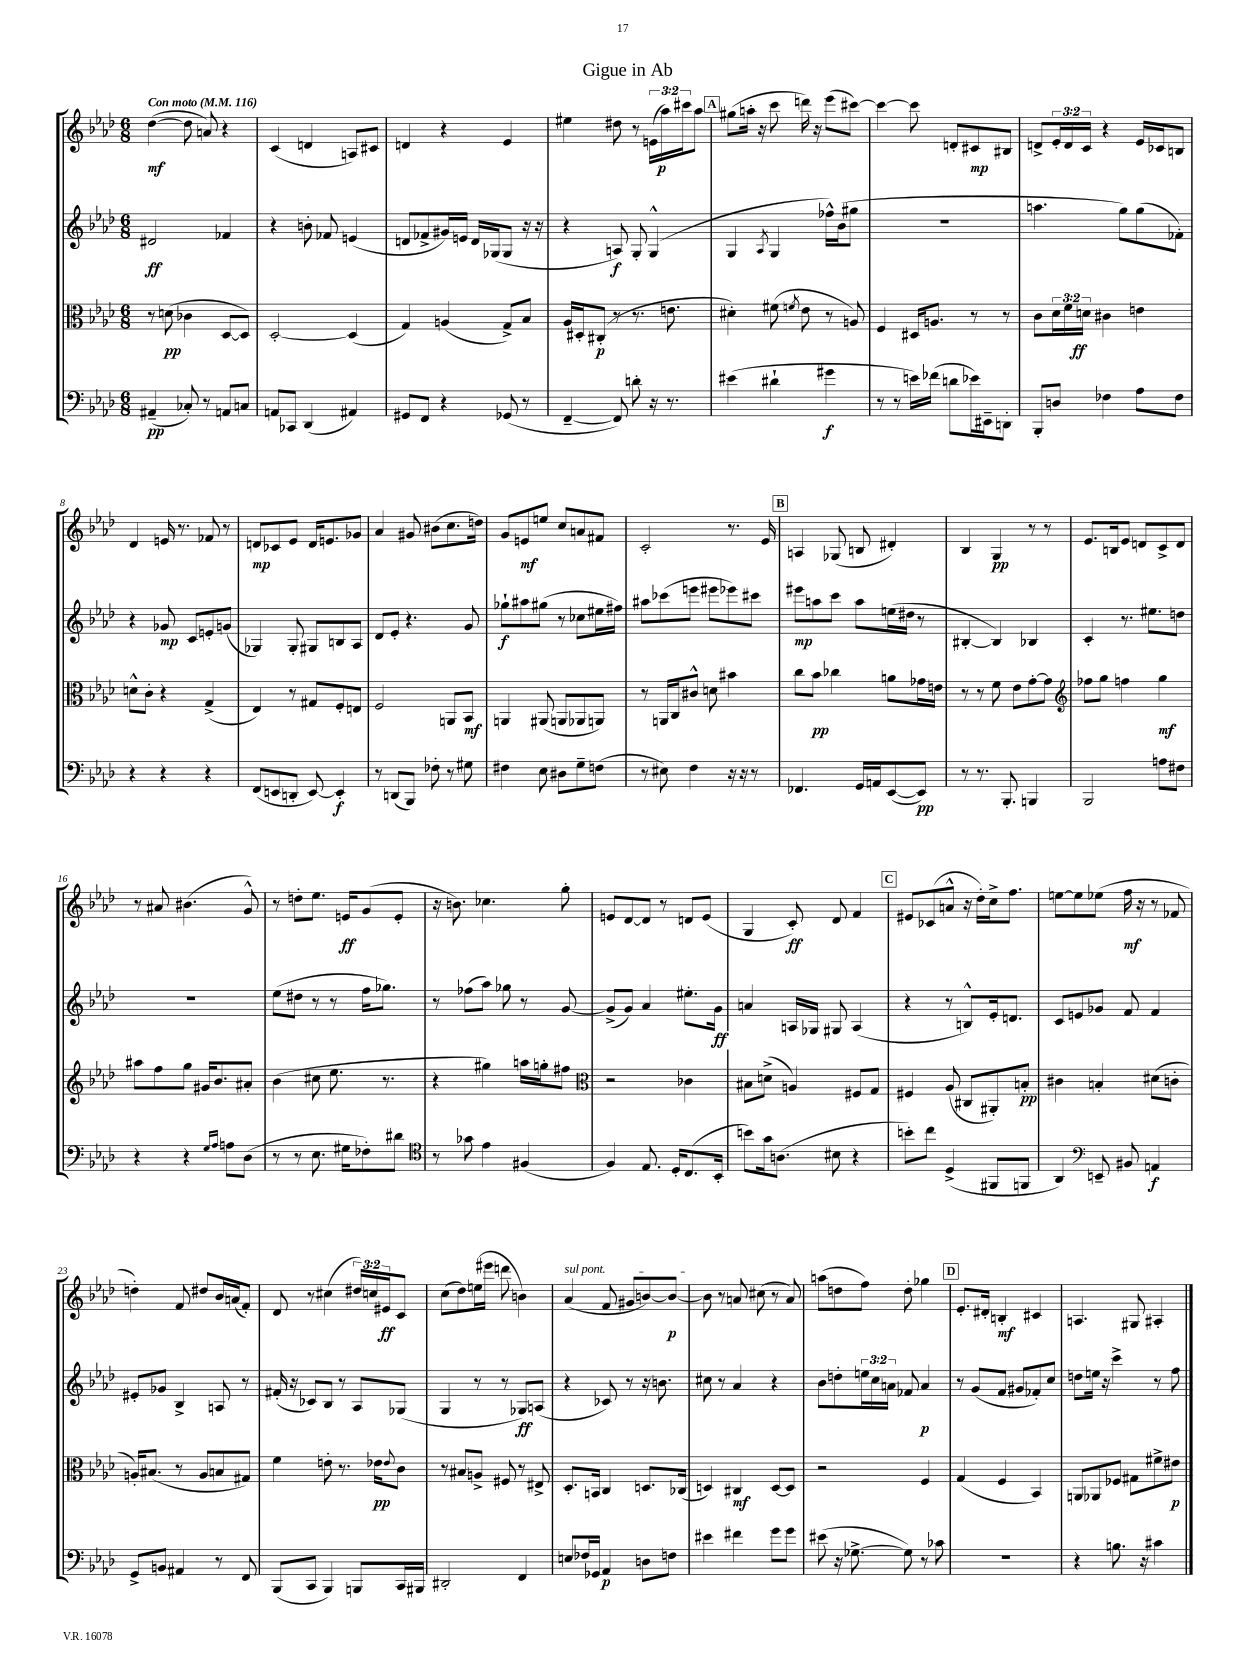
\header { title = "Gigue in Ab" }
<<
\new StaffGroup <<
\new Staff = "s0" {
    \clef treble \key aes \major \numericTimeSignature \time 6/8 \override Staff.TupletNumber.text = #tuplet-number::calc-fraction-text \tempo "Con moto" 4 = 116
    des''4~\mf( des''8 a'8) r4 |
    c'4( d'4 a8) cis'8 |
    d'4 r4 ees'4 |
    eis''4 dis''8 r8 \tuplet 3/2 { e'16( aes''16\p) cis'''16 } aes''8 |
    \mark \markup { \box "A" } gis''8( a''16-. r16 c'''8 d'''16) r16 ees'''8( cis'''8~) |
    cis'''4~ cis'''8 d'8-. cis'8\mp bis8 |
    d'8-> \tuplet 3/2 { ees'16-. d'16 c'16 } r4 ees'16 ces'16 b8 |
    des'4 e'16 r8. fes'8 r8 |
    d'8\mp ces'8 ees'8 d'16 e'8. ges'8 |
    aes'4 gis'8 bis'8( c''8. d''16) |
    g'8 e'8\mf e''8 c''8 a'8 fis'8 |
    c'2-. r8. ees'16 |
    \mark \markup { \box "B" } a4 ges8( b8 dis'4-.) |
    bes4 g4\pp r8 r8 |
    ees'8. b16 ees'8 d'8 c'8-> d'8 |
    r8 ais'8 bis'4.( g'8-^) |
    r8 d''8-. ees''8. e'16\ff g'8( e'8-. |
    r16 b'8.) ces''4. g''8-. |
    e'8 des'8~ des'8 r8 d'8 e'8( |
    g4 c'8-.\ff) des'8 f'4 |
    \mark \markup { \box "C" } eis'8 ces'8( a'8-^ r16 des''16-.) c''16-> f''8. |
    e''8~ e''8 ees''8( f''16\mf r16 r8 fes'8 |
    d''4-.) f'8 dis''8 bes'16 a'16( f'8-.) |
    des'8 r8 cis''4( \tuplet 3/2 { dis''16) c''16 eis'16\ff } c'8 |
    c''8( des''8) e''16( eis'''16 d'''8 b'4) |
    \once \override TextSpanner.bound-details.left.text = \markup { \italic "sul pont." } aes'4\startTextSpan( f'8 gis'8 b'8~) b'8~\p |
    b'8\stopTextSpan r8 a'8 cis''8( r8 a'8) |
    a''8( d''8 f''8) d''8-. ges''4 |
    \mark \markup { \box "D" } ees'8.-. dis'16-. b4-.\mf cis'4 |
    a4. gis8 ais4-. \bar "|." |
}
\new Staff = "s1" {
    \clef treble \key aes \major \numericTimeSignature \time 6/8 \override Staff.TupletNumber.text = #tuplet-number::calc-fraction-text
    dis'2\ff fes'4 |
    r4 b'8-. fes'8 e'4( |
    d'8 fes'8-> gis'16) e'16 d'16 ges16( ges8 r16 r16 |
    r4 a8\f) g8-. g4-^( |
    \mark \markup { \box "A" } g4 \acciaccatura { aes8 } g4 fes''16-^) bes'16( gis''8 |
    R2. |
    a''4. g''8) g''8( fes'8-.) |
    r4 ges'8\mp c'8 e'8-. g'8( |
    ges4) ges8-. gis8 b8 aes8 |
    des'8 ees'8-. r4. g'8 |
    ges''8-!\f ais''8 gis''8( r8 ces''8 eis''16 fis''16) |
    ais''8 ces'''8( e'''8 eis'''8 ees'''8) cis'''8 |
    \mark \markup { \box "B" } eis'''8\mp a''8 c'''8 a''8 e''16( dis''16 r8 |
    bis4~-. bis4) bes4 |
    c'4-. r8. eis''8. d''8 |
    R2. |
    ees''8( dis''8 r8 r8 f''16 ges''8.) |
    r8 fes''8( aes''8) ges''8 r8 g'8~ |
    g'8->( g'8) aes'4 eis''8.-. g'16\ff |
    a'4 a16 ges16 gis8 a4( |
    \mark \markup { \box "C" } r4 r8 b8-^) ees'16-. d'8. |
    c'8 e'8 ges'8 f'8 f'4 |
    eis'8-. ges'8 bes4-> a8 r8 |
    fis'16-.( r16 ces'8) bes8 r8 aes8 ges8( |
    g4 r8 r8 ges8\ff) a8( |
    r4 ces'8) r8 r16 b'8. |
    cis''8 r8 aes'4 r4 |
    bes'8 d''8-. \tuplet 3/2 { e''16 c''16 a'16 } fes'8 a'4\p |
    \mark \markup { \box "D" } r8 g'8( f'8 gis'8 fes'8-.) c''8 |
    d''8 e''16 r16 c'''4-> r8 f''8 \bar "|." |
}
\new Staff = "s2" {
    \clef alto \key aes \major \numericTimeSignature \time 6/8 \override Staff.TupletNumber.text = #tuplet-number::calc-fraction-text
    r8 d'8\pp( ces'4 des8~ des8) |
    des2~-. des4( |
    g4) a4( g8->) bes8 |
    aes16 dis16-. cis8-.\p( r8 r8. e'8. |
    \mark \markup { \box "A" } dis'4-.) fis'8( \acciaccatura { f'8 } ees'8 r8 a8) |
    f4 dis16 a8. r8 r8 |
    c'8 \tuplet 3/2 { des'16 f'16 d'16\ff } cis'4 e'4 |
    d'8-^ c'8-. r4 g4->( |
    ees4) r8 gis8 f8-. e8 |
    f2 a,8 bes,8\mf |
    a,4 ais,8( a,8 aes,8 a,8) |
    r8 a,16 c16 cis'8-^ d'8 bis'4 |
    \mark \markup { \box "B" } c''8 bes'8\pp ces''4 a'8 ges'16 e'16 |
    r8 r8 f'8 ees'8 g'8~-. g'8 |
    \clef treble fes''8 g''8 f''4 g''4\mf |
    ais''8 f''8 g''8 gis'16 bes'8. ais'8-. |
    bes'4( cis''8 ees''8. r8. |
    r4 gis''4) a''16 g''16-. fis''8 |
    \clef alto r2 ces'4 |
    bis8 d'8->( a4) fis8 g8 |
    \mark \markup { \box "C" } fis4 aes8( cis8 ais,8-.) b8-.\pp |
    cis'4 b4-. dis'8( c'8-. |
    a16-.) bis8.( r8 a8 b8 gis8) |
    f'4 e'8-. r8. ees'16\pp \appoggiatura { ees'8 } c'8 |
    r8 bis8 a8-> fis8 r8 eis8-> |
    des8.-. b,16 c4 d8. ces16( |
    d4) cis4\mf d8~ d8 |
    r2 f4 |
    \mark \markup { \box "D" } g4( f4 bes,4) |
    a,8 aes,8 fes8 gis8 fis'8-> eis'8\p \bar "|." |
}
\new Staff = "s3" {
    \clef bass \key aes \major \numericTimeSignature \time 6/8
    ais,4--\pp( ces8-.) r8 a,8 c8 |
    a,8 ces,8 des,4( ais,4) |
    gis,8 f,8 r4 ges,8( r8 |
    f,4~-- f,8) d'8-. r16 r8. |
    \mark \markup { \box "A" } eis'4( dis'4-! gis'4\f |
    r8 r8 e'16) fes'16( d'8 ees'16) eis,16-- d,8-. |
    bes,,8-. d8 fes4 aes8 fes8 |
    r4 r4 r4 |
    f,8( e,8 d,8-. e,8~) e,4-.\f |
    r8 d,8( bes,,8) fes8-. r8 gis8 |
    fis4 ees8 dis8 g8-- f8( |
    r8 eis8) f4 r16 r16 r8 |
    \mark \markup { \box "B" } fes,4. g,16 a,16 ees,8~( ees,8\pp) |
    r8 r8. bes,,8.-. b,,4 |
    bes,,2 a8 fis8 |
    r4 r4 \grace { g16 aes16 } a8 des8( |
    r8 r8 ees8. gis16 fes8-.) dis'8 |
    \clef tenor r8 ges'8 ees'4 fis4( |
    f4) ees8. des16-. c8.( bes,16-. |
    b'8) g'16 a8.( bis8 r4 |
    \mark \markup { \box "C" } b'8-.) c''8 des4->( fis,8 f,8 |
    aes,4) \clef bass e,8-- bis,8 a,4\f |
    g,8-> b,8 ais,4 r8 f,8 |
    bes,,8( c,8 bes,,4) b,,8 c,16 bis,,16 |
    dis,2-. f,4 |
    e8 fes16 ges,16 aes,4\p d8 f8 |
    eis'4 fis'4 g'8 g'8 |
    eis'8( r16 ges8.~-> ges8) r8 ces'8 |
    \mark \markup { \box "D" } r2. |
    r4 b8. r16 cis'4 \bar "|." |
}
>>
>>
